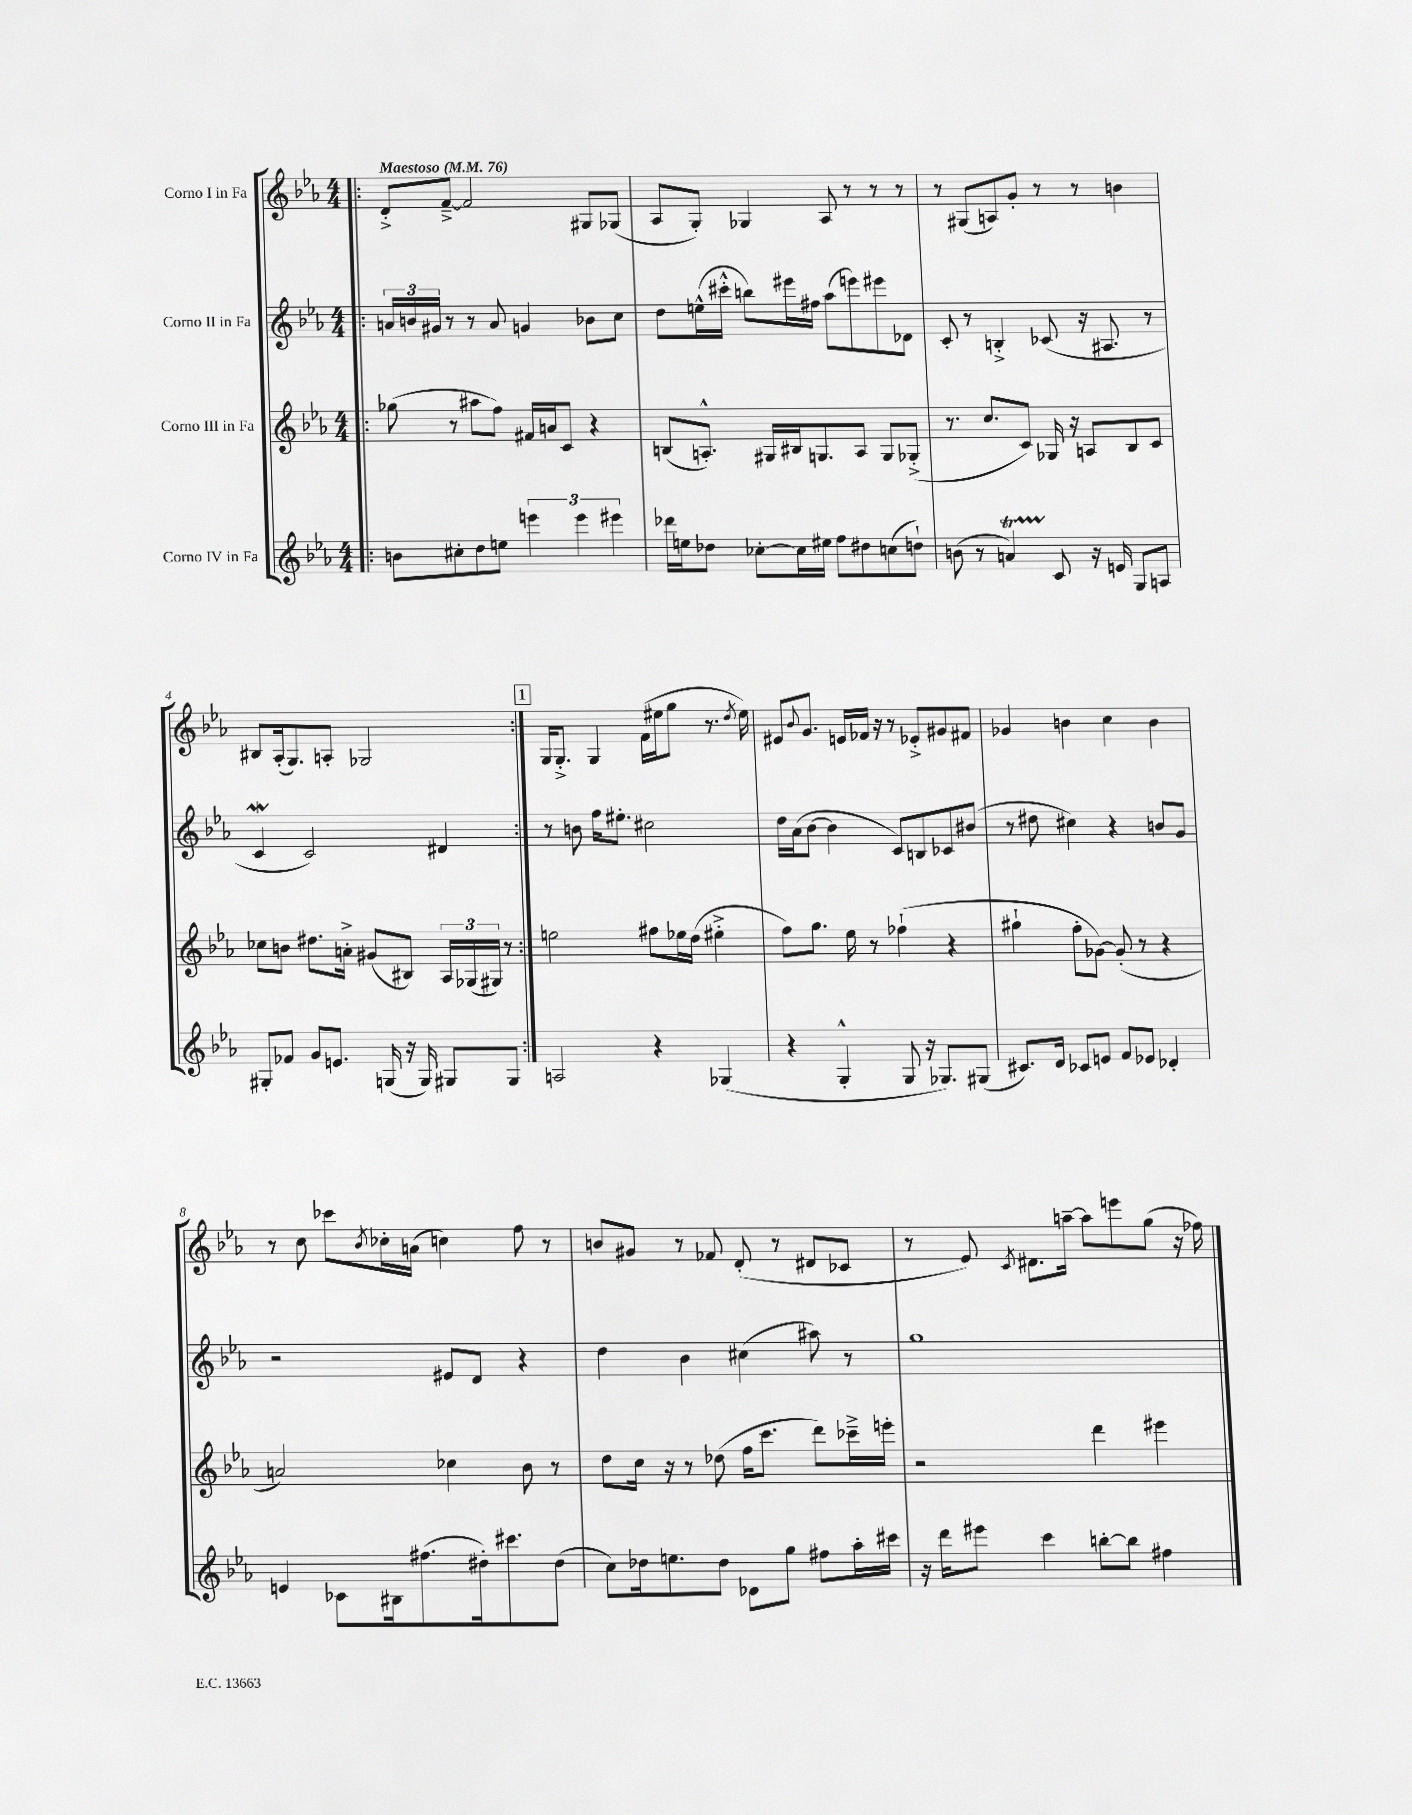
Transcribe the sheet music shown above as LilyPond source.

<<
\new StaffGroup <<
\new Staff = "s0" \with { instrumentName = "Corno I in Fa" } {
    \clef treble \key ees \major \numericTimeSignature \time 4/4 \tempo "Maestoso" 4 = 76
    \repeat volta 2 { \bar ".|:" d'8-.-> f'8~---> f'2 gis8 ges8( |
    aes8 g8-.) ges4 aes8 r8 r8 r8 |
    r8 gis8( a8) g'8-. r8 r8 b'4 |
    bis8 aes16-.( g8.) a8-. ges2 | }
    \mark \markup { \box "1" } g16 g8.-.-> g4 f'16( eis''16 g''8 r8. \acciaccatura { d''8 } eis''16) |
    eis'8 \appoggiatura { bes'8 } g'8. e'16 fes'16 r16 r8 ees'8-.-> gis'8 fis'8 |
    ges'4 b'4 c''4 b'4 |
    r8 c''8 ces'''8 \acciaccatura { bes'8 } ces''16-. a'16( c''4) f''8 r8 |
    b'8 gis'8 r8 fes'8 d'8-.( r8 dis'8 ces'8 |
    r8 ees'8) \acciaccatura { c'8 } dis'8. a''16~-- a''8 e'''8 g''8( r16 fes''16) \bar "|." |
}
\new Staff = "s1" \with { instrumentName = "Corno II in Fa" } {
    \clef treble \key ees \major \numericTimeSignature \time 4/4
    \repeat volta 2 { \bar ".|:" \tuplet 3/2 { a'16 b'16 gis'16 } r8 r8 a'8 g'4 bes'8 c''8 |
    d''8 e''16-^( cis'''16-.-^ b''8) eis'''16 fis''16 aes''8( e'''8) eis'''8 des'8 |
    c'8-. r8 b4-.-> ces'8( r16 ais8. r8 |
    c'4\mordent c'2) dis'4 | }
    \mark \markup { \box "1" } r8 b'8 f''16 eis''8.-. cis''2 |
    d''16 aes'16( bes'8~ bes'4 c'8) b8 ces'8 bis'8( |
    r8 dis''8 cis''4) r4 b'8 g'8 |
    r2 eis'8 d'8 r4 |
    d''4 bes'4 cis''4( ais''8) r8 |
    g''1 \bar "|." |
}
\new Staff = "s2" \with { instrumentName = "Corno III in Fa" } {
    \clef treble \key ees \major \numericTimeSignature \time 4/4
    \repeat volta 2 { \bar ".|:" ges''8( r8 ais''8 f''8) fis'16 a'16 c'8 r4 |
    b8( a8.-.-^) gis16 bis16 g8. a8 g8 ges8-.->( |
    r8. c''8. c'8) ges16 r16 a8 bes8 c'8 |
    ces''8 b'8 dis''8. a'16-.-> gis'8( bis8) \tuplet 3/2 { aes16 ges16( gis16) } r8 | }
    \mark \markup { \box "1" } e''2 fis''8 ees''16 d''16( eis''4-.-> |
    f''8) g''8. ees''16 r8 fes''4-!( r4 |
    gis''4-! f''8-. ges'8~) ges'8-.( r8 r4 |
    a'2) ces''4 bes'8 r8 |
    d''8 c''16 r16 r8 des''8( f''16 c'''8. d'''8) ces'''16---> e'''16-. |
    r2 d'''4 eis'''4 \bar "|." |
}
\new Staff = "s3" \with { instrumentName = "Corno IV in Fa" } {
    \clef treble \key ees \major \numericTimeSignature \time 4/4
    \repeat volta 2 { \bar ".|:" b'8 cis''8-. d''8 e''8 \tuplet 3/2 { e'''4 e'''4 eis'''4 } |
    des'''16 e''16 des''8 ces''8~-. ces''16 eis''16 f''8 dis''8 c''8( d''8-!) |
    b'8( r8 a'4\startTrillSpan) c'8\stopTrillSpan r16 e'16 g8 a8 |
    gis8-. fes'8 g'8 e'8. g16( r16 g16) gis8 gis8 | }
    \mark \markup { \box "1" } a2 r4 ges4( |
    r4 g4-.-^ g8 r16 ges8.) gis8( |
    cis'8.) d'16 ces'8 e'8 f'8 ees'8 des'4-. |
    e'4 ces'8 bis16 fis''8.( dis''16-.) cis'''8. dis''8( |
    c''8) des''16 e''8. des''8 des'8 g''8 fis''8 aes''16-. cis'''16 |
    r16 d'''16 eis'''8 c'''4 b''8~-. b''8 fis''4 \bar "|." |
}
>>
>>
